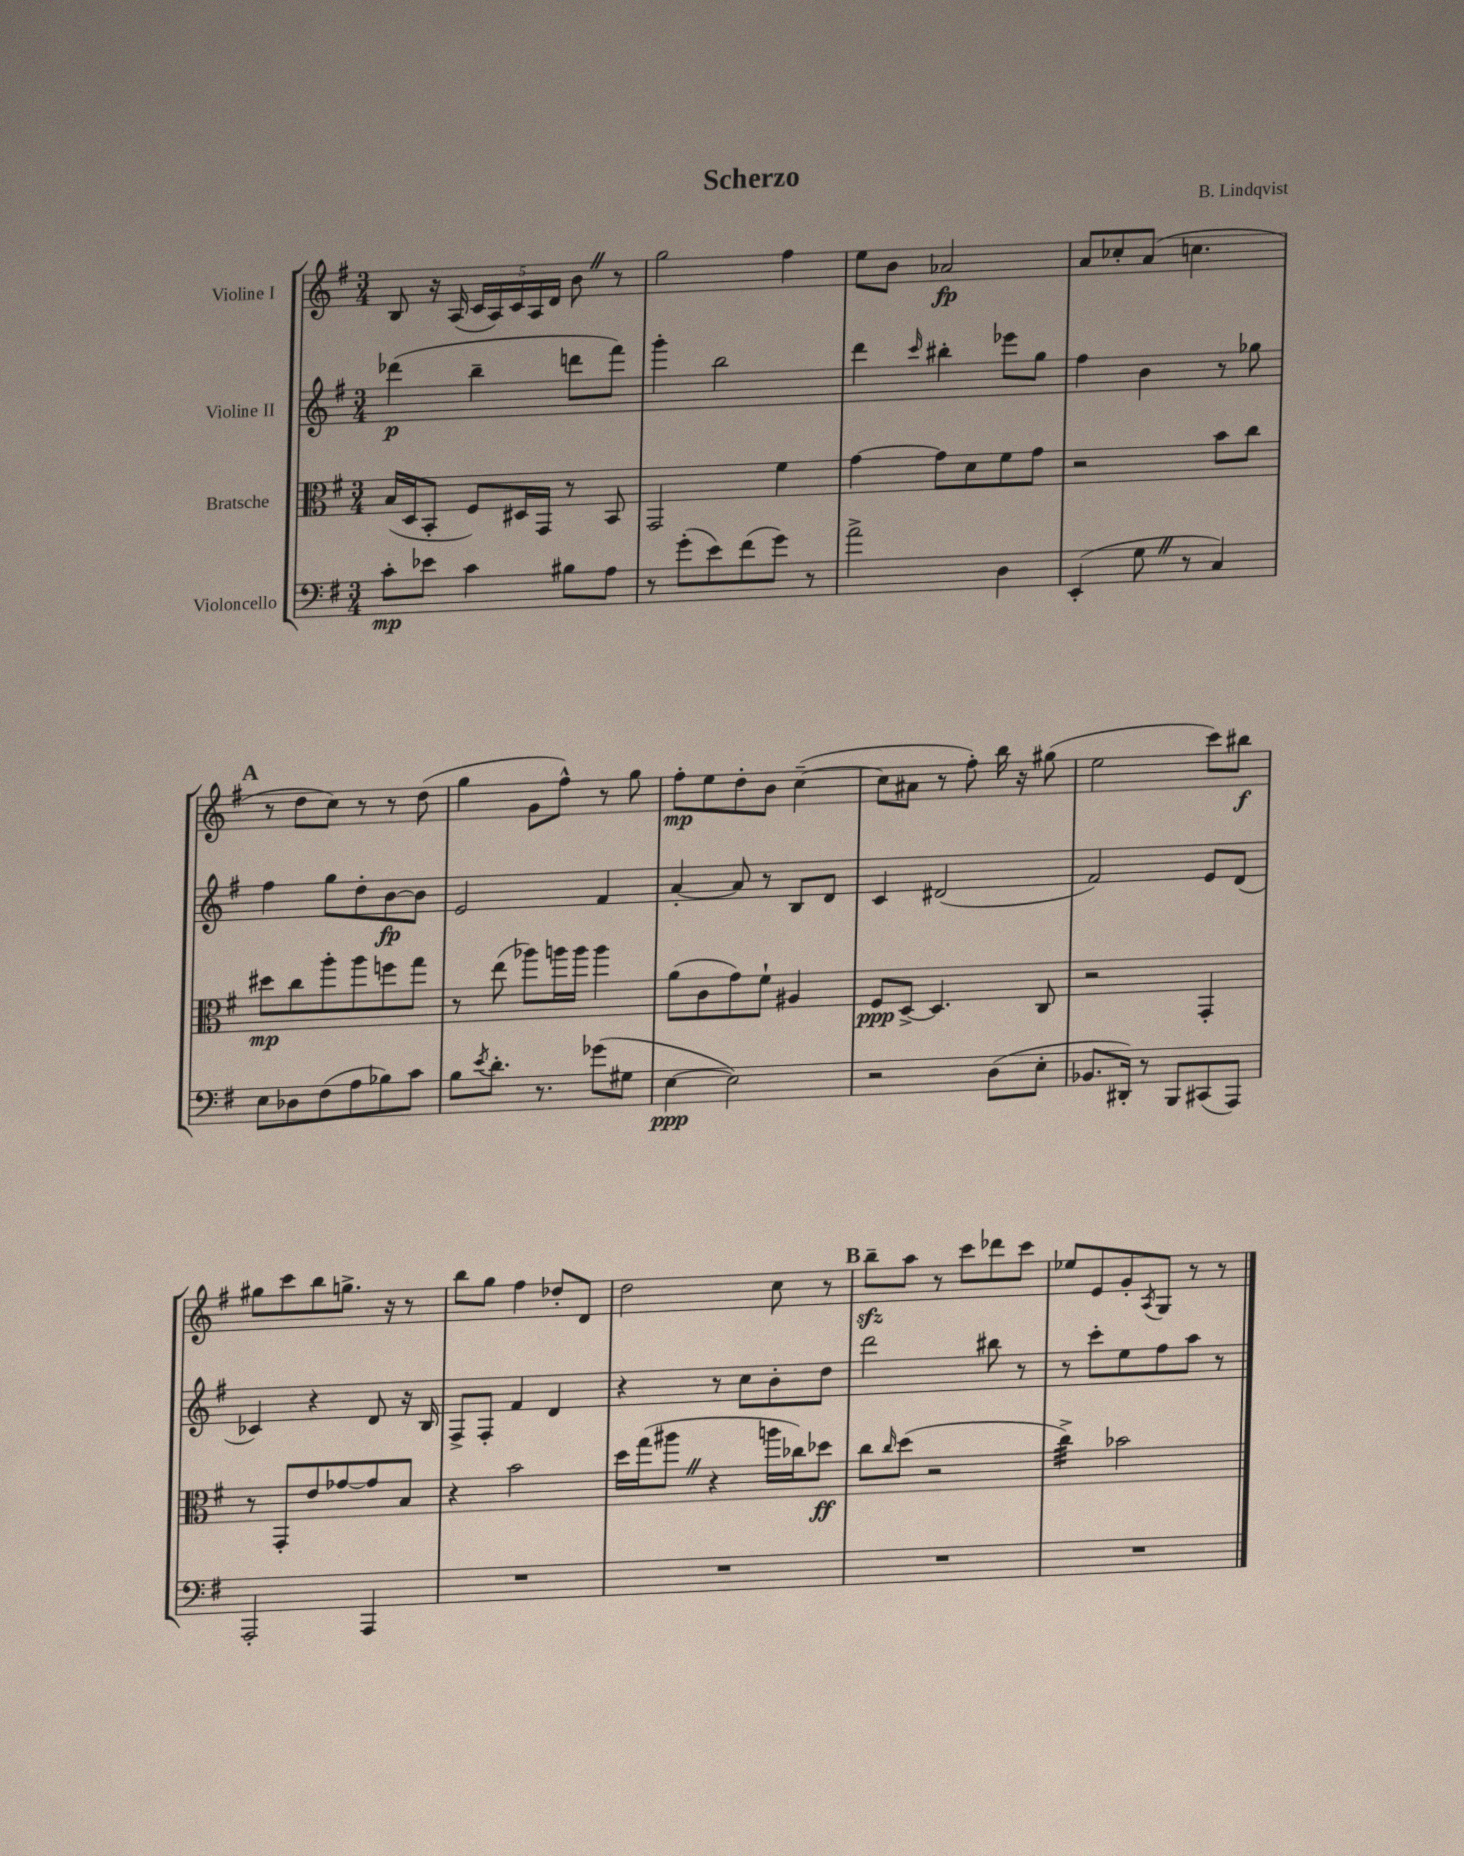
\header { title = "Scherzo" composer = "B. Lindqvist" }
<<
\new StaffGroup <<
\new Staff = "s0" \with { instrumentName = "Violine I" } {
    \clef treble \key g \major \numericTimeSignature \time 3/4
    b8 r16 a16( \tuplet 5/4 { c'16 a16) c'16 a16 d'16 } b'8 \once \override BreathingSign.text = \markup { \musicglyph "scripts.caesura.straight" } \breathe r8 |
    g''2 fis''4 |
    e''8 b'8 aes'2\fp |
    a'8 ces''8-. a'8( c''4. |
    \mark \markup { \bold "A" } r8 d''8 c''8) r8 r8 d''8( |
    g''4 g'8 fis''8-^) r8 g''8 |
    fis''8-.\mp e''8 d''8-. b'8 c''4~--( |
    c''8 ais'8 r8 fis''8-.) b''16 r16 gis''8( |
    e''2 c'''8) bis''8\f |
    gis''8 c'''8 b''8 g''8.-> r16 r8 |
    b''8 g''8 fis''4 des''8-. d'8 |
    d''2 c''8 r8 |
    \mark \markup { \bold "B" } b''8--\sfz a''8 r8 c'''8 des'''8 c'''8 |
    ees''8 e'8 g'8-. \acciaccatura { a8 } g8 r8 r8 \bar "|." |
}
\new Staff = "s1" \with { instrumentName = "Violine II" } {
    \clef treble \key g \major \numericTimeSignature \time 3/4
    des'''4\p( b''4-- d'''8 fis'''8) |
    g'''4-. b''2 |
    d'''4 \grace { c'''16 } bis''4-. ees'''8 g''8 |
    fis''4 b'4 r8 ges''8 |
    \mark \markup { \bold "A" } fis''4 g''8 d''8-. b'8~\fp b'8 |
    e'2 fis'4 |
    a'4~-. a'8 r8 b8 d'8 |
    c'4 dis'2( |
    fis'2) e'8 d'8( |
    ces'4) r4 d'8 r16 b16 |
    fis8-> fis8-. fis'4 d'4 |
    r4 r8 c''8 b'8-. d''8 |
    \mark \markup { \bold "B" } d'''2 bis''8 r8 |
    r8 c'''8-. e''8 fis''8 a''8 r8 \bar "|." |
}
\new Staff = "s2" \with { instrumentName = "Bratsche" } {
    \clef alto \key g \major \numericTimeSignature \time 3/4
    b16( d16 b,8-. fis8) dis16 g,16 r8 b,8 |
    g,2 fis'4 |
    g'4~ g'8 d'8 fis'8 g'8 |
    r2 b'8 c''8 |
    \mark \markup { \bold "A" } dis''8\mp c''8 a''8-. a''8 f''8 g''8 |
    r8 e''8( aes''8) a''16 a''16 a''4 |
    a'8( c'8 g'8) fis'8-! ais4 |
    fis8\ppp d8~-> d4. c8 |
    r2 g,4-. |
    r8 g,8-. e'8 ges'8~ ges'8 b8 |
    r4 b'2 |
    d''16 g''16( ais''8 \once \override BreathingSign.text = \markup { \musicglyph "scripts.caesura.straight" } \breathe r4 a''16 ces''16) des''8\ff |
    \mark \markup { \bold "B" } c''8 \grace { c''16 } d''8( r2 |
    c''4:32->) bes'2 \bar "|." |
}
\new Staff = "s3" \with { instrumentName = "Violoncello" } {
    \clef bass \key g \major \numericTimeSignature \time 3/4
    c'8-.\mp ees'8 c'4 bis8 a8 |
    r8 g'8-.( e'8) fis'8( g'8) r8 |
    a'2-> d4 |
    e,4-.( g8 \once \override BreathingSign.text = \markup { \musicglyph "scripts.caesura.straight" } \breathe r8 c4) |
    \mark \markup { \bold "A" } e8 des8 fis8( a8 bes8) c'8 |
    b8 \acciaccatura { e'8 } d'8.-. r8. ges'8( gis8 |
    e4~\ppp e2) |
    r2 d8( e8-. |
    bes,8. dis,16-.) r8 b,,8 cis,8( a,,8) |
    a,,2-. a,,4 |
    R2. |
    R2. |
    \mark \markup { \bold "B" } R2. |
    R2. \bar "|." |
}
>>
>>
\layout { \context { \Score \remove "Bar_number_engraver" } }
